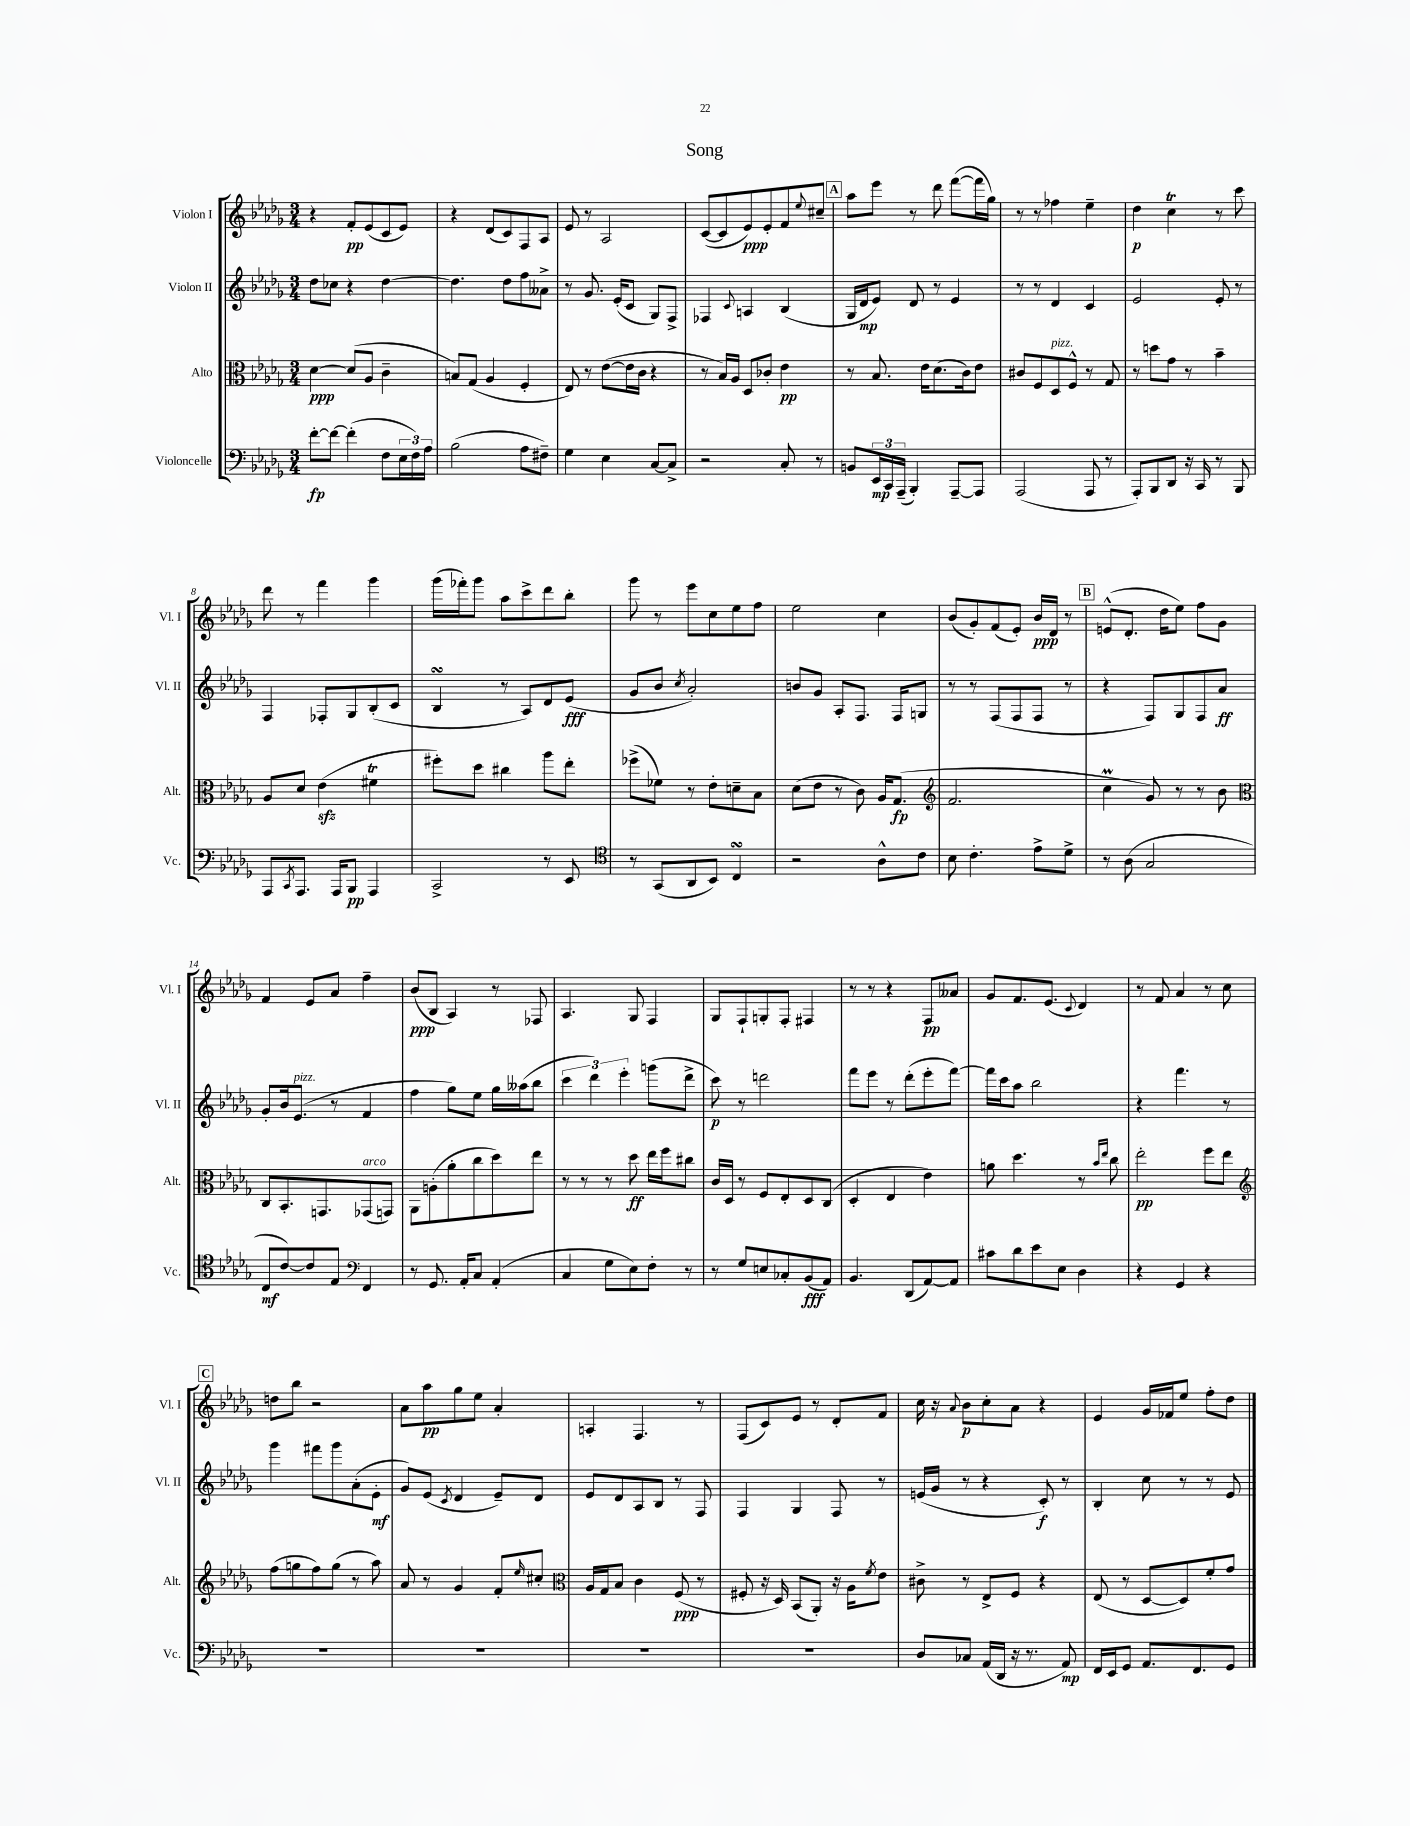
\header { title = "Song" }
<<
\new StaffGroup <<
\new Staff = "s0" \with { instrumentName = "Violon I" shortInstrumentName = "Vl. I" } {
    \clef treble \key des \major \numericTimeSignature \time 3/4
    r4 f'8-.\pp ees'8( c'8 ees'8) |
    r4 des'8( c'8) f8 aes8 |
    ees'8 r8 aes2 |
    c'8~( c'8 ees'8\ppp) ees'8-. f'8 \appoggiatura { ees''8 } cis''8-- |
    \mark \markup { \box "A" } aes''8 ees'''8 r8 des'''8 f'''8~( f'''16 ges''16) |
    r8 r8 fes''4 ees''4-- |
    des''4\p c''4\trill r8 c'''8 |
    des'''8 r8 f'''4 ges'''4 |
    ges'''16( fes'''16-.) ges'''8 aes''8 c'''8-> des'''8 bes''8-. |
    ges'''8 r8 ees'''8 c''8 ees''8 f''8 |
    ees''2 c''4 |
    bes'8( ges'8-.) f'8( ees'8-.) bes'16\ppp des'16 r8 |
    \mark \markup { \box "B" } e'8-^( des'8.-. des''16 ees''8) f''8 ges'8 |
    f'4 ees'8 aes'8 f''4-- |
    bes'8\ppp( bes8 aes4) r8 fes8 |
    aes4. ges8 f4 |
    ges8 f8-! g8-. f8-. fis4 |
    r8 r8 r4 f8\pp aeses'8 |
    ges'8 f'8. ees'8.( \appoggiatura { c'8 } des'4) |
    r8 f'8 aes'4 r8 c''8 |
    \mark \markup { \box "C" } d''8 bes''8 r2 |
    aes'8 aes''8\pp ges''8 ees''8 aes'4-. |
    a4-. f4. r8 |
    f8( c'8) ees'8 r8 des'8-. f'8 |
    c''16 r16 \appoggiatura { aes'8 } bes'8\p c''8-. aes'8 r4 |
    ees'4 ges'16 fes'16 ees''8 f''8-. des''8 \bar "|." |
}
\new Staff = "s1" \with { instrumentName = "Violon II" shortInstrumentName = "Vl. II" } {
    \clef treble \key des \major \numericTimeSignature \time 3/4
    des''8 ces''8 r4 des''4~ |
    des''4. des''8 f''8 aeses'8-> |
    r8 ges'8. ees'16-.( c'8 ges8) f8-> |
    fes4 \appoggiatura { c'8 } a4 bes4( |
    \mark \markup { \box "A" } ges16 des'16\mp ees'8) des'8 r8 ees'4 |
    r8 r8 des'4 c'4 |
    ees'2 ees'8-. r8 |
    f4 fes8-. ges8 bes8-.( c'8 |
    bes4\turn r8 aes8) des'8 ees'8\fff( |
    ges'8 bes'8 \acciaccatura { c''8 } aes'2-.) |
    b'8 ges'8 aes8-. f8. f16 g8 |
    r8 r8 f8( f8 f8 r8 |
    \mark \markup { \box "B" } r4 f8) ges8 f8 aes'8\ff |
    ges'8-. bes'16 ees'8.^\markup { \italic "pizz." }( r8 f'4 |
    f''4 ges''8) ees''8 ges''16 aeses''16( bes''8 |
    \tuplet 3/2 { c'''4 des'''4) ees'''4-. } g'''8( des'''8-> |
    c'''8\p) r8 d'''2 |
    f'''8 ees'''8 r8 des'''8-.( ees'''8-. f'''8~) |
    f'''16 c'''16 aes''8 bes''2 |
    r4 f'''4. r8 |
    \mark \markup { \box "C" } ges'''4 fis'''8 ges'''8 aes'8-.( ees'8-.\mf |
    ges'8) ees'8( \acciaccatura { c'8 } des'4 ees'8--) des'8 |
    ees'8 des'8 aes8 bes8 r8 f8 |
    f4 ges4 f8 r8 |
    e'16( ges'16 r8 r4 c'8-.\f) r8 |
    bes4-. c''8 r8 r8 ees'8 \bar "|." |
}
\new Staff = "s2" \with { instrumentName = "Alto" shortInstrumentName = "Alt." } {
    \clef alto \key des \major \numericTimeSignature \time 3/4
    des'4~\ppp des'8( aes8 c'4-- |
    b8) ges8( aes4 f4-. |
    ees8) r8 ees'8~( ees'16 c'16 r4 |
    r8 bes16) aes16 des8 ces'8-. ees'4\pp |
    \mark \markup { \box "A" } r8 bes8. ees'16 des'8.( c'16) ees'8 |
    cis'8 f8 des8^\markup { \italic "pizz." } f8-^ r8 ges8 |
    r8 d''8 ges'8 r8 bes'4-- |
    aes8 des'8 ees'4\sfz( fis'4\trill |
    fis''8-.) des''8 cis''4 aes''8 ees''8-. |
    fes''8->( fes'8) r8 ees'8-. d'8-- bes8 |
    des'8( ees'8 r8 c'8) aes16 ges8.\fp( |
    \clef treble f'2. |
    \mark \markup { \box "B" } c''4\prall ges'8) r8 r8 bes'8 |
    \clef alto c8 bes,8.-. g,8. ges,8^\markup { \italic "arco" }( g,8) |
    aes,8 a8-.( aes'8-. c''8 des''8) ees''8 |
    r8 r8 r8 des''8\ff ees''16 f''16 cis''8 |
    c'16 des16 r8 f8 ees8-. des8 c8( |
    des4-. ees4 ees'4) |
    a'8 des''4. r8 \grace { bes'16 ees''16 } c''8 |
    ees''2-.\pp f''8 ees''8 |
    \mark \markup { \box "C" } \clef treble f''8( g''8 f''8) g''8( r8 aes''8) |
    aes'8 r8 ges'4 f'8-. \grace { ees''16 } cis''8-. |
    \clef alto aes16 ges16 bes8 c'4 f8\ppp( r8 |
    fis8-. r16 des16) bes,8( aes,8-.) r16 aes16 \acciaccatura { f'8 } ees'8 |
    cis'8-> r8 ees8-> f8 r4 |
    ees8( r8 des8~ des8) f'8-. ges'8 \bar "|." |
}
\new Staff = "s3" \with { instrumentName = "Violoncelle" shortInstrumentName = "Vc." } {
    \clef bass \key des \major \numericTimeSignature \time 3/4
    f'8~-.\fp f'8~ f'4-.( f8 \tuplet 3/2 { ees16 f16) aes16 } |
    bes2( aes8 fis8--) |
    ges4 ees4 c8~ c8-> |
    r2 c8-. r8 |
    \mark \markup { \box "A" } b,8 \tuplet 3/2 { ees,16\mp c,16 aes,,16--( } bes,,4-.) aes,,8~-- aes,,8 |
    aes,,2( aes,,8 r8 |
    aes,,8-.) bes,,8 des,8 r16 c,16 r8 bes,,8 |
    aes,,8 \acciaccatura { c,8 } aes,,8. aes,,16 bes,,8\pp aes,,4 |
    c,2-> r8 ees,8 |
    \clef tenor r8 ges,8( aes,8 bes,8) c4\turn |
    r2 aes8-^ c'8 |
    bes8 c'4.-. ees'8-> des'8-> |
    \mark \markup { \box "B" } r8 aes8( ges2 |
    c8\mf c'8~) c'8 ees8 \clef bass f,4 |
    r8 ges,8. aes,16-. c8 aes,4-.( |
    c4 ges8 ees8) f8-. r8 |
    r8 ges8 e8 ces8-. bes,8\fff( aes,8) |
    bes,4. des,8( aes,8~) aes,8 |
    cis'8 des'8 ees'8 ees8 des4 |
    r4 ges,4 r4 |
    \mark \markup { \box "C" } R2. |
    R2. |
    R2. |
    R2. |
    des8 ces8 aes,16( des,16 r16 r8. aes,8\mp) |
    f,16 ees,16 ges,8 aes,8. f,8. ges,8 \bar "|." |
}
>>
>>
